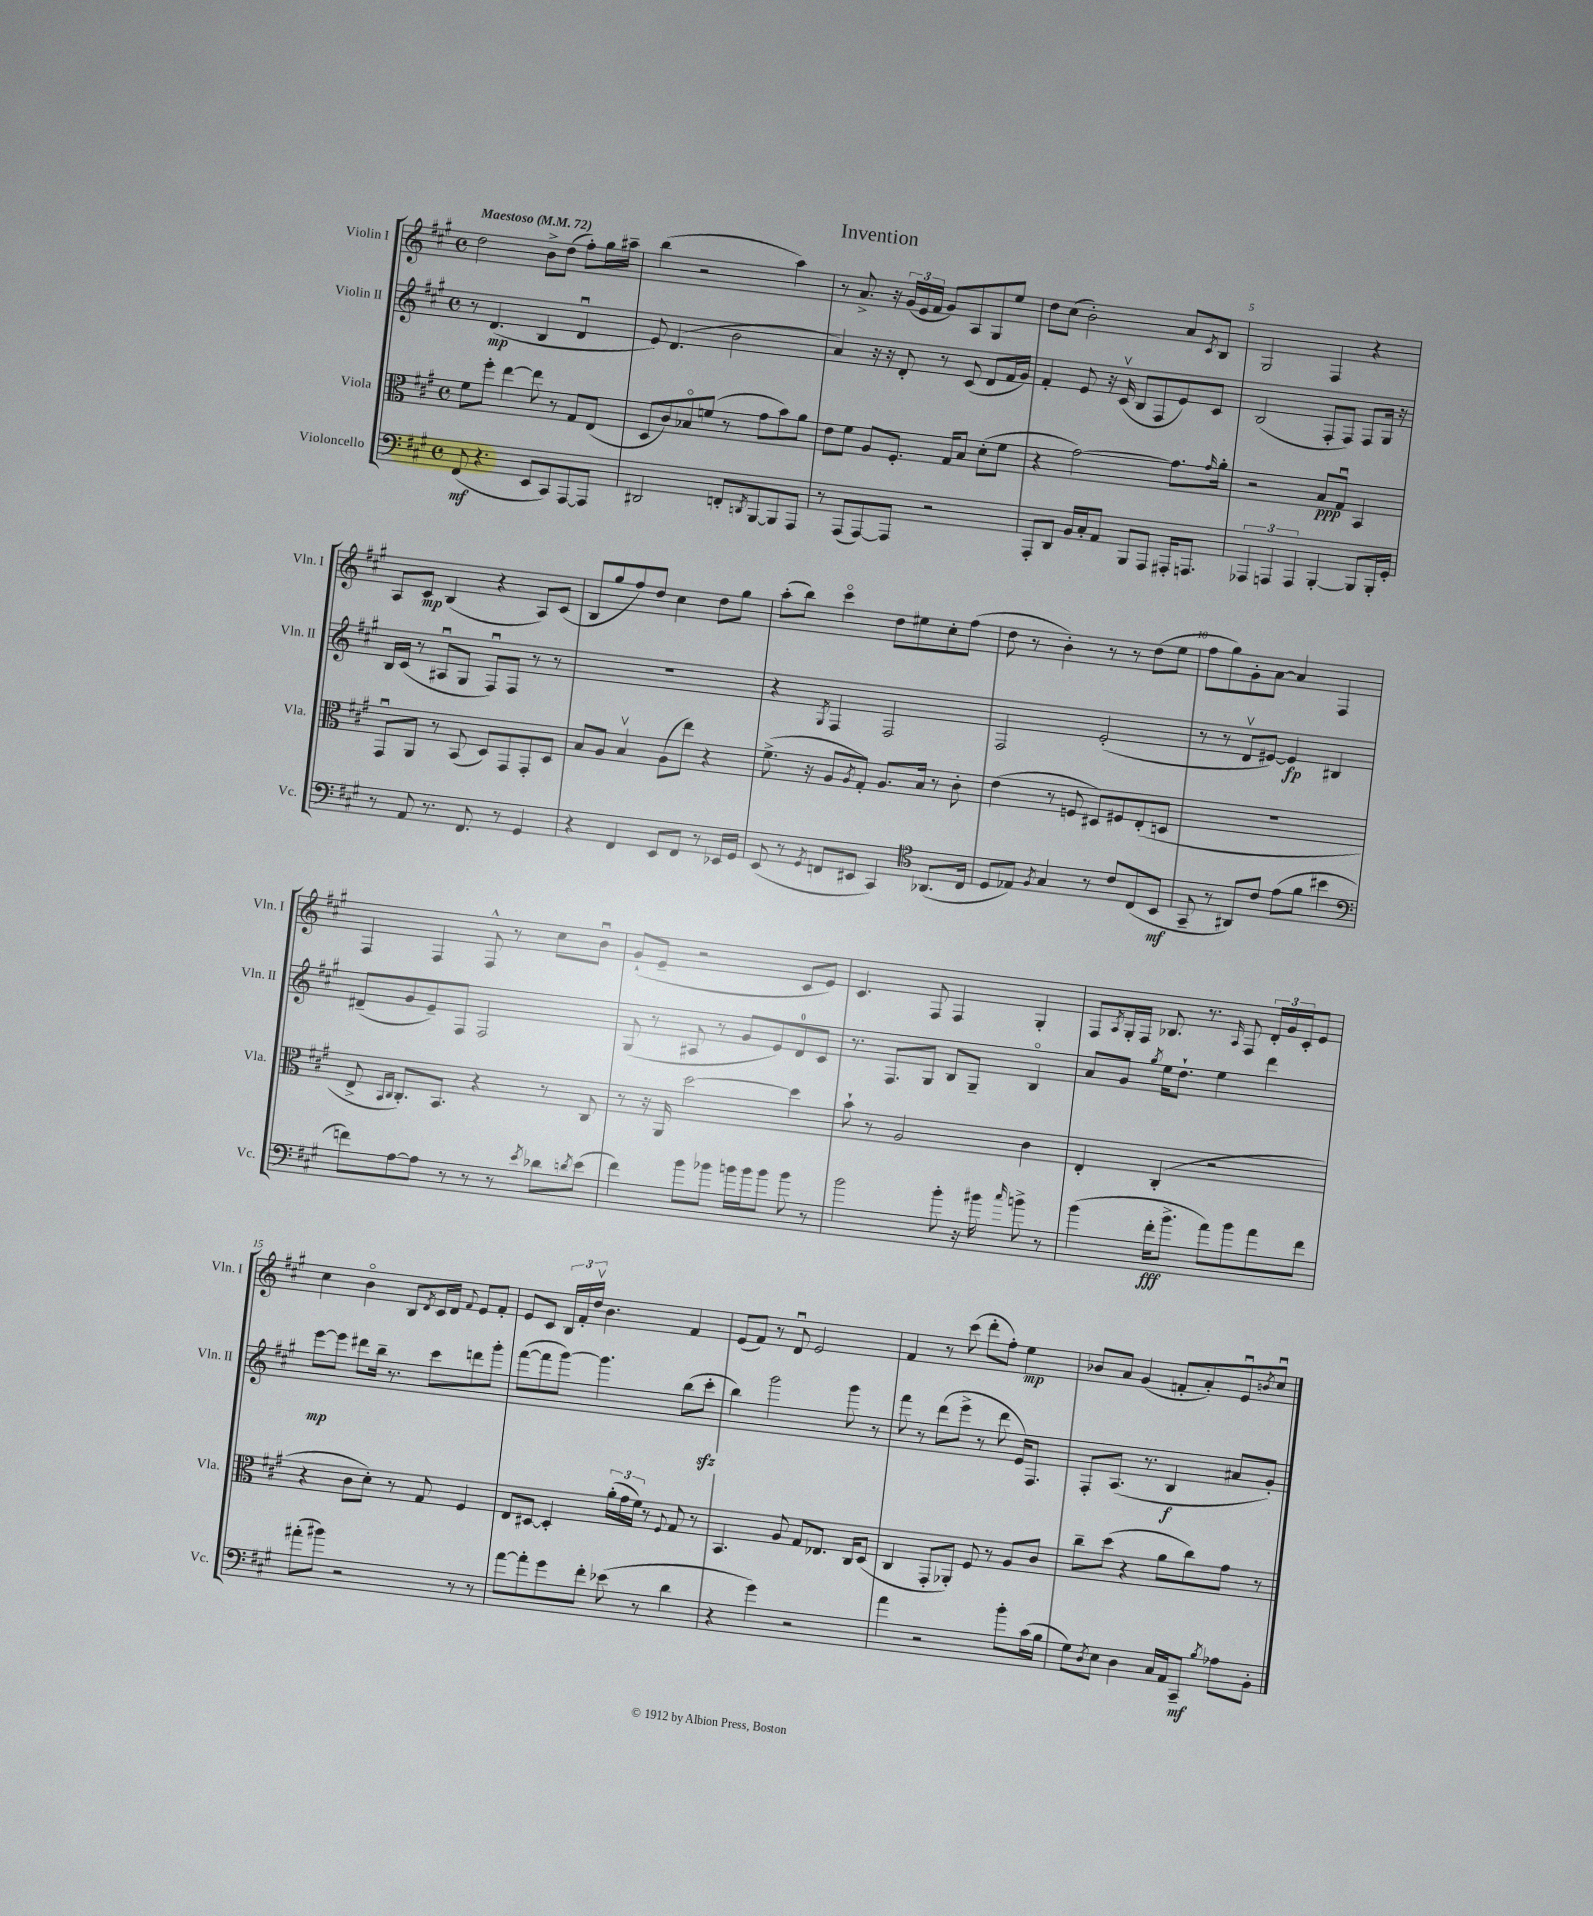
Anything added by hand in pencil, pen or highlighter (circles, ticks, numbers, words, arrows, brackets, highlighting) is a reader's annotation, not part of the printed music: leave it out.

**kern	**kern	**kern	**kern
*staff4	*staff3	*staff2	*staff1
*clefF4	*clefC3	*clefG2	*clefG2
*k[f#c#g#]	*k[f#c#g#]	*k[f#c#g#]	*k[f#c#g#]
*M4/4	*M4/4	*M4/4	*M4/4
*met(c)	*met(c)	*met(c)	*met(c)
*MM72	*MM72	*MM72	*MM72
(8FF#	8f#	8r	2dd
4.r	8ff#'	(4.d	.
.	[4ee	.	.
8EE	8ee]	4B	8b^
8CC#)	8r	.	(8dd
[8AAA	8G#	4du	8ff#')
8AAA]	(8E	.	16gg#
.	.	.	16aa#~
=	=	=	=
2DD#	8D	8e)	(4bb
.	8c#)	(4.d	.
.	8B-o	.	2r
.	(8f	.	.
8FF'	8r	2b	.
8qDD	.	.	.
[8BBB	8g#	.	.
8BBB]	8b)	.	4aa)
8AAA	8a	.	.
=	=	=	=
8r	8e	4a)	8r
(8AAA	8f#	.	8.a^
[8AAA)	8A	16r	.
.	.	16r	16r
8AAA]	8.F#'	8d'	(24g#
.	.	.	24e
.	.	.	24f#
2r	.	8r	8g#)
.	16G#	.	.
.	8B	(8c#	8A
.	(8d'	8d	8G#
.	8f#	16f#	8ee
.	.	16g#)	.
=	=	=	=
8AAA'	4r	4f#'	8dd
8DD	.	.	(8cc#
16BB	[2g#)	8e	2b')
16C#'	.	.	.
8AA	.	16r	.
.	.	(16c#v	.
8BBB	.	8B	.
8AAA	.	8F#	.
16AAA#'	8.g#]	8e)	8a
8.AAA	.	.	.
.	.	.	8qc#
.	.	8c#	8B
.	16qqg#	.	.
.	16a'	.	.
=	=	=	=
6AAA-	2r	(2B	2G#
6AAA	.	.	.
6AAA	.	.	.
[4BBB'	8B	8F#'	4F#
.	8G#u	8F#)	.
8BBB]	4BB	8F#	4r
16BBB'	.	16G#	.
16GG#'	.	16r	.
=	=	=	=
8r	8GG#u	16B	8A
.	.	(16c#	.
8AA	8AA	8r	8c#
8.r	8r	8A#u	(4B
.	(8BB	8G#	.
8.FF#	.	.	.
.	8D)	8F#u)	4r
8r	8GG#	8F#	.
4GG#	8GG#'	8r	8A)
.	8D	8r	(8c#
=	=	=	=
4r	8B	1r	8B
.	8A	.	8gg#
4FF#	4Bv	.	8ff#)
.	.	.	8dd
8EE	(8A	.	4cc#
8FF#	8ee)	.	.
8r	4r	.	8dd
16EE-	.	.	8gg#
16GG#	.	.	.
=	=	=	=
(8EE	(8.f#^	4r	(8aa'
8r	.	.	8bb)
.	16r	.	.
8qGG#	.	8qG#	.
8FF	8A	4F#	4ccc#o
.	8qA	.	.
8EE#	8G#')	.	.
4CC#)	8.A	2F#	8dd
.	.	.	8ee#
.	16B	.	.
*clefC4	*	*	*
(8.AA-	8r	.	8cc#'
.	8c#'	.	(8ff#
16C#	.	.	.
=	=	=	=
8D	(4e	2F#	8dd
8E-)	.	.	8r
8qF#	.	.	.
4G#	8r	.	4b')
.	8F	.	.
8r	8D#)	(2e'	8r
8c#	8F#	.	8r
(8C#	(8E'	.	(8dd
8BB	8D	.	8ee
=	=	=	=
8GG#~	1r	8r	8ff#
8r	.	8r	8gg#)
8AA#)	.	8dv	8g#'
8c#	.	[8e#)	[8a
(8e	.	4e#]	4a]
8f#	.	.	.
4b#	.	4B#	4F#
=	=	=	=
*clefF4	*	*	*
8f)	8E^	(8d#~	4F#
.	16qqBB	.	.
.	16qqC#	.	.
[8A	8.C#')	8g#	.
8A]	.	8e~)	4F#
.	8.BB	.	.
8r	.	8F#	.
8r	4r	2F#	8F#^^
8r	.	.	8r
8qe	.	.	.
8d-	8r	.	8cc#
8qd	.	.	.
(8e	8C#	.	8bu
=	=	=	=
4f#)	8r	(8G#	(8g#`
.	16r	8r	8e~
.	16AA	.	.
8b	[2dd	8A#	2r
8b-	.	8r	.
16b	.	8g#	.
16b	.	.	.
8b	.	8e)	.
8b	4dd]	8d	8c#
8r	.	8c#	8e)
=	=	=	=
2b	8b`	8.r	4.c#
.	8r	.	.
.	.	8.F#	.
.	2A	.	.
.	.	8G#	8F#
8b'	.	8B	4F#
16r	.	8G#~	.
16b#	.	.	.
16qqcc#	.	.	.
8b^	4c#	4Bo	4G#'
8r	.	.	.
=	=	=	=
(4b	4E'	8a	8F#
.	.	.	8qA
.	.	8g#	16G#'
.	.	.	16F#
.	.	8qgg#	.
16f#'	(4C#'	16ee	8.B-
8.b^	.	8.dd`	.
.	.	.	8.r
8a)	2r	4ee	.
.	.	.	16qqA
8b	.	.	8F#
8a	.	4ddd	24d'
.	.	.	24g#
.	.	.	24c#'
8f#	.	.	8e
=	=	=	=
(8a#'	4r	[8eee	4cc#
8b#)	.	8eee]	.
2r	8c#	8ddd#	4bo
.	8d')	16bb~	.
.	.	8.r	.
.	8r	.	8B
.	.	.	8qd
.	8G#	8ccc#	16c#
.	.	.	16d
.	.	.	8qqf#
8r	4F#	8ddd	8e
8r	.	8ggg#'	8f#'
=	=	=	=
[8a	8E	([8fff#	8e
8a']	[8D#	8fff#]	8c#
8g#	4D#']	[8ggg#)	24B
.	.	.	24f#'
.	.	.	24ddv
8f#'	.	4.ggg#]	4.b
(8e-	(24a'	.	.
.	24g#	.	.
.	24f#)	.	.
8r	8r	.	.
.	8qqF#	.	.
4d	8G#	(8bb	4f#
.	8r	8ccc#'	.
=	=	=	=
4r	4.BB	4bb)	(8e
.	.	.	8f#)
4g#)	.	2ggg#	8r
.	8A	.	8du
2r	8G#	.	2e
.	8.E-	.	.
.	.	8ggg#	.
.	16C#	.	.
.	(8D	8r	.
=	=	=	=
4a	4C#	8fff#	4f#
.	.	8r	.
2r	8GG#'	(8ddd	8r
.	8AA-')	8eee^	(8ccc#
.	8F#	8r	8ddd'
.	8r	8ddd	8ff#')
8b'	8A	16e)	4ee
.	.	8.F#	.
(16c#	8c#	.	.
16B	.	.	.
=	=	=	=
8G#)	8cc#~	8F#'	8b-
8qD	.	.	.
8E	(8dd	(8.A	8a
4D	4r	.	(4g#
.	.	8.r	.
16C#	8a	4B	8f'
16AA	.	.	.
8CC#~	8cc#)	.	8a')
8qB	.	.	.
8A-	8g#	8a#	8eu
.	.	.	8qb
8BB'	8r	8g#')	8cc#u
==	==	==	==
*-	*-	*-	*-
